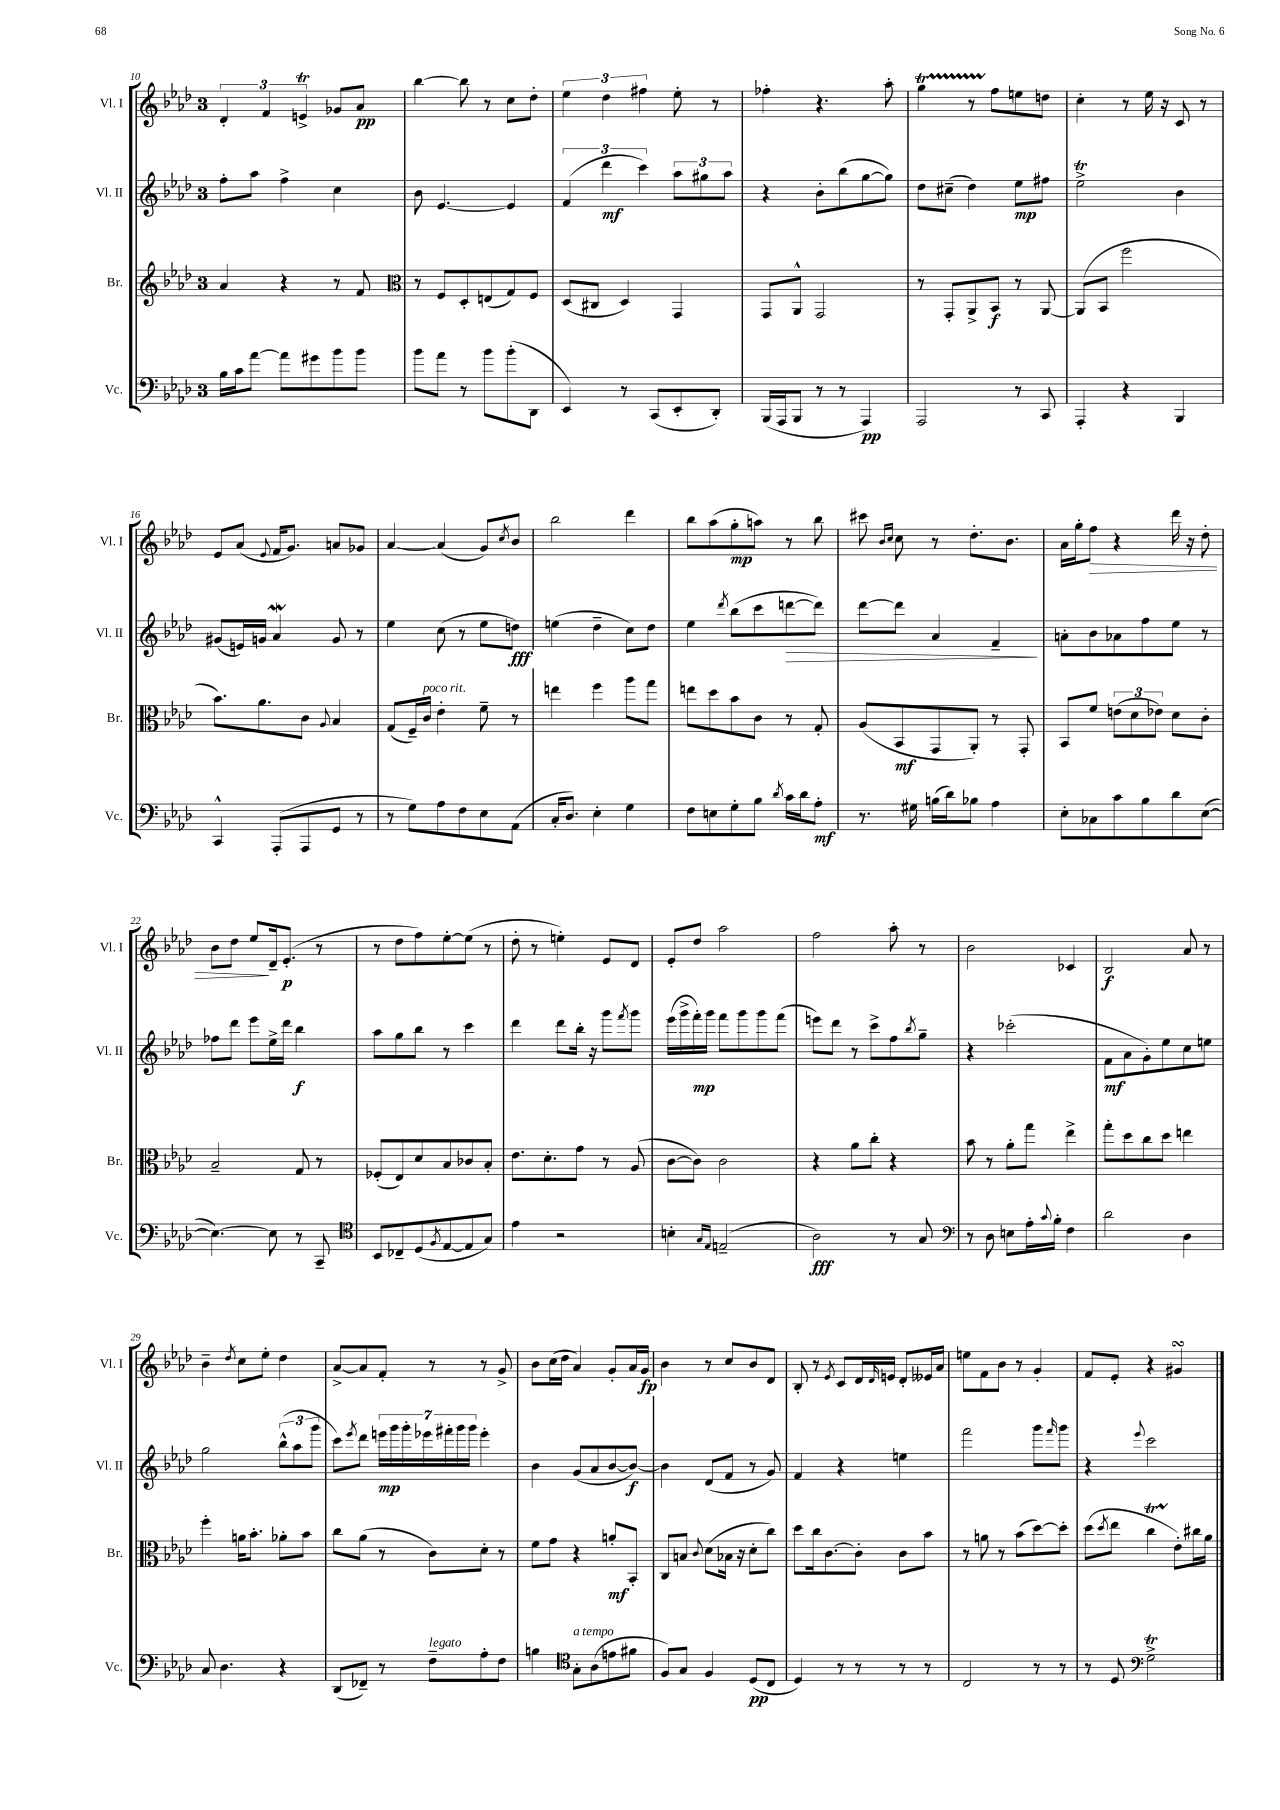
<<
\new StaffGroup <<
\new Staff = "s0" \with { instrumentName = "Vl. I" shortInstrumentName = "Vl. I" } {
    \clef treble \key aes \major \once \override Staff.TimeSignature.style = #'single-digit \time 3/4
    \tuplet 3/2 { des'4-. f'4 e'4->\trill } ges'8 aes'8\pp |
    bes''4~ bes''8 r8 c''8 des''8-. |
    \tuplet 3/2 { ees''4 des''4 fis''4 } ees''8-. r8 |
    fes''4-. r4. aes''8-. |
    g''4\startTrillSpan r8 f''8\stopTrillSpan e''8 d''8 |
    c''4-. r8 ees''16 r16 c'8 r8 |
    ees'8 aes'8( \appoggiatura { ees'8 } f'16 g'8.) a'8 ges'8 |
    aes'4~ aes'4( g'8) \acciaccatura { c''8 } bes'8 |
    bes''2 des'''4 |
    bes''8 aes''8( g''8-.\mp a''8) r8 bes''8 |
    cis'''8 \grace { bes'16 c''16 } c''8 r8 des''8.-. bes'8. |
    aes'16 g''16-. f''8\> r4 des'''16 r16 des''8-. |
    bes'8 des''8 ees''8\! des'16-- ees'8.-.\p( r8 |
    r8 des''8 f''8) ees''8~-. ees''8( r8 |
    des''8-. r8 e''4-.) ees'8 des'8 |
    ees'8-. des''8 aes''2 |
    f''2 aes''8-. r8 |
    bes'2 ces'4 |
    bes2\f aes'8 r8 |
    bes'4-- \acciaccatura { des''8 } c''8 ees''8-. des''4 |
    aes'8~-> aes'8 f'8-. r8 r8 g'8-> |
    bes'8 c''16( des''16 aes'4) g'8-. aes'16 g'16\fp |
    bes'4 r8 c''8 bes'8 des'8 |
    bes8-. r8 \acciaccatura { ees'8 } c'8 des'16 \grace { des'16 } e'16 des'8-. eeses'16 aes'16 |
    e''8 f'8 bes'8 r8 g'4-. |
    f'8 ees'8-. r4 gis'4\turn \bar "|." |
}
\new Staff = "s1" \with { instrumentName = "Vl. II" shortInstrumentName = "Vl. II" } {
    \clef treble \key aes \major \once \override Staff.TimeSignature.style = #'single-digit \time 3/4
    f''8-. aes''8 f''4-> c''4 |
    bes'8 ees'4.~ ees'4 |
    \tuplet 3/2 { f'4( des'''4\mf c'''4) } \tuplet 3/2 { aes''8 gis''8 aes''8 } |
    r4 bes'8-. bes''8( g''8~ g''8) |
    des''8 cis''8--( des''4) ees''8\mp fis''8 |
    ees''2->\trill bes'4 |
    gis'8( e'16) g'16 aes'4\mordent g'8 r8 |
    ees''4 c''8( r8 ees''8 d''8\fff) |
    e''4( des''4-- c''8) des''8 |
    ees''4 \acciaccatura { des'''8 } bes''8( c'''8 d'''8~\> d'''8) |
    des'''8~ des'''8 aes'4 f'4--\! |
    a'8-. bes'8 aes'8 f''8 ees''8 r8 |
    fes''8 des'''8 ees'''8 ees''16-> des'''16 bes''4\f |
    aes''8 g''8 bes''8 r8 c'''4 |
    des'''4 des'''8 bes''16-. r16 g'''8 \acciaccatura { f'''8 } g'''8 |
    ees'''16( g'''16-> f'''16-.\mp) g'''16 f'''8 g'''8 g'''8 f'''8( |
    e'''8) des'''8 r8 c'''8-> f''8 \acciaccatura { bes''8 } g''8-- |
    r4 ces'''2-.( |
    f'8\mf aes'8 g'8-.) ees''8 c''8 e''8 |
    g''2 \tuplet 3/2 { bes''8-^( aes''8 g'''8 } |
    c'''8) \acciaccatura { ees'''8 } des'''8 \tuplet 7/4 { e'''16\mp g'''16 g'''16-. ees'''16 fis'''16-. g'''16 g'''16 } ees'''4-. |
    bes'4 g'8( aes'8 bes'8~ bes'8~\f) |
    bes'4 des'8( f'8 r8 g'8) |
    f'4 r4 e''4 |
    f'''2 g'''8 \grace { f'''16 } g'''8 |
    r4 \appoggiatura { ees'''8 } c'''2 \bar "|." |
}
\new Staff = "s2" \with { instrumentName = "Br." shortInstrumentName = "Br." } {
    \clef treble \key aes \major \once \override Staff.TimeSignature.style = #'single-digit \time 3/4
    aes'4 r4 r8 f'8 |
    \clef alto r8 f8 des8-. e8( g8) f8 |
    des8( cis8 des4) g,4 |
    g,8 aes,8-^ g,2 |
    r8 g,8-. aes,8-> bes,8\f r8 aes,8~ |
    aes,8( bes,8 f''2 |
    bes'8.) aes'8. c'8 \appoggiatura { aes8 } bes4 |
    g8( f16--) c'16^\markup { \italic "poco rit." } ees'4-. f'8-- r8 |
    e''4 f''4 aes''8 g''8 |
    e''8 des''8 bes'8 c'8 r8 g8-. |
    aes8( bes,8\mf g,8 aes,8-.) r8 g,8-. |
    bes,8 f'8 \tuplet 3/2 { e'8( des'8 ees'8) } des'8 c'8-. |
    bes2-- g8 r8 |
    fes8-.( ees8) des'8 bes8 ces'8 bes8-. |
    ees'8. des'8.-. g'8 r8 aes8( |
    c'8~ c'8) c'2 |
    r4 aes'8 c''8-. r4 |
    bes'8 r8 aes'8-. g''8 ees''4-> |
    g''8-. des''8 c''8 des''8 e''4 |
    f''4-. a'16 bes'8.-. aes'8-. bes'8 |
    c''8 aes'8( r8 c'8) des'8-. r8 |
    f'8 g'8 r4 a'8-.\mf bes,8-. |
    c8 b8 \appoggiatura { c'8 } des'8( bes16 r16 des'8-. c''8) |
    des''8 c''16 c'8.~ c'8-. c'8 bes'8 |
    r8 a'8 r8 bes'8( des''8~) des''8-. |
    des''8( \acciaccatura { des''8 } ees''8 c''4\startTrillSpan ees'8-.\stopTrillSpan) cis''16 aes'16 \bar "|." |
}
\new Staff = "s3" \with { instrumentName = "Vc." shortInstrumentName = "Vc." } {
    \clef bass \key aes \major \once \override Staff.TimeSignature.style = #'single-digit \time 3/4
    bes16 c'16 aes'8~ aes'8 gis'8 bes'8 bes'8 |
    bes'8 aes'8 r8 bes'8 bes'8-.( des,8 |
    ees,4) r8 c,8( ees,8-. des,8-.) |
    bes,,16( aes,,16 bes,,8 r8 r8 aes,,4\pp) |
    aes,,2 r8 c,8 |
    aes,,4-. r4 bes,,4 |
    c,4-^ aes,,8-.( aes,,8 g,8 r8 |
    r8 g8) aes8 f8 ees8 aes,8( |
    c16-. des8.) ees4-. g4 |
    f8 e8 g8-. bes8 \acciaccatura { des'8 } c'16 des'16 aes8-.\mf |
    r8. gis16 b16( des'16) bes8 aes4 |
    ees8-. ces8 c'8 bes8 des'8 ees8~( |
    ees4.~) ees8 r8 c,8-- |
    \clef tenor bes,8 ces8-- des8( \acciaccatura { f8 } ees8~ ees8 g8) |
    ees'4 r2 |
    b4-. \grace { g16 ees16 } e2--( |
    aes2\fff) r8 g8 |
    \clef bass r8 des8 e8 aes16-. \appoggiatura { c'8 } bes16-. f4 |
    des'2 des4 |
    c8 des4. r4 |
    des,8( fes,8--) r8 f8--^\markup { \italic "legato" } aes8-. f8 |
    b4 \clef tenor g8-.^\markup { \italic "a tempo" } aes8( e'8 fis'8 |
    f8) g8 f4 des8\pp( c8 |
    des4) r8 r8 r8 r8 |
    c2 r8 r8 |
    r8 des8 \clef bass g2->\trill \bar "|." |
}
>>
>>
\layout { \context { \Score currentBarNumber = #10 } }
